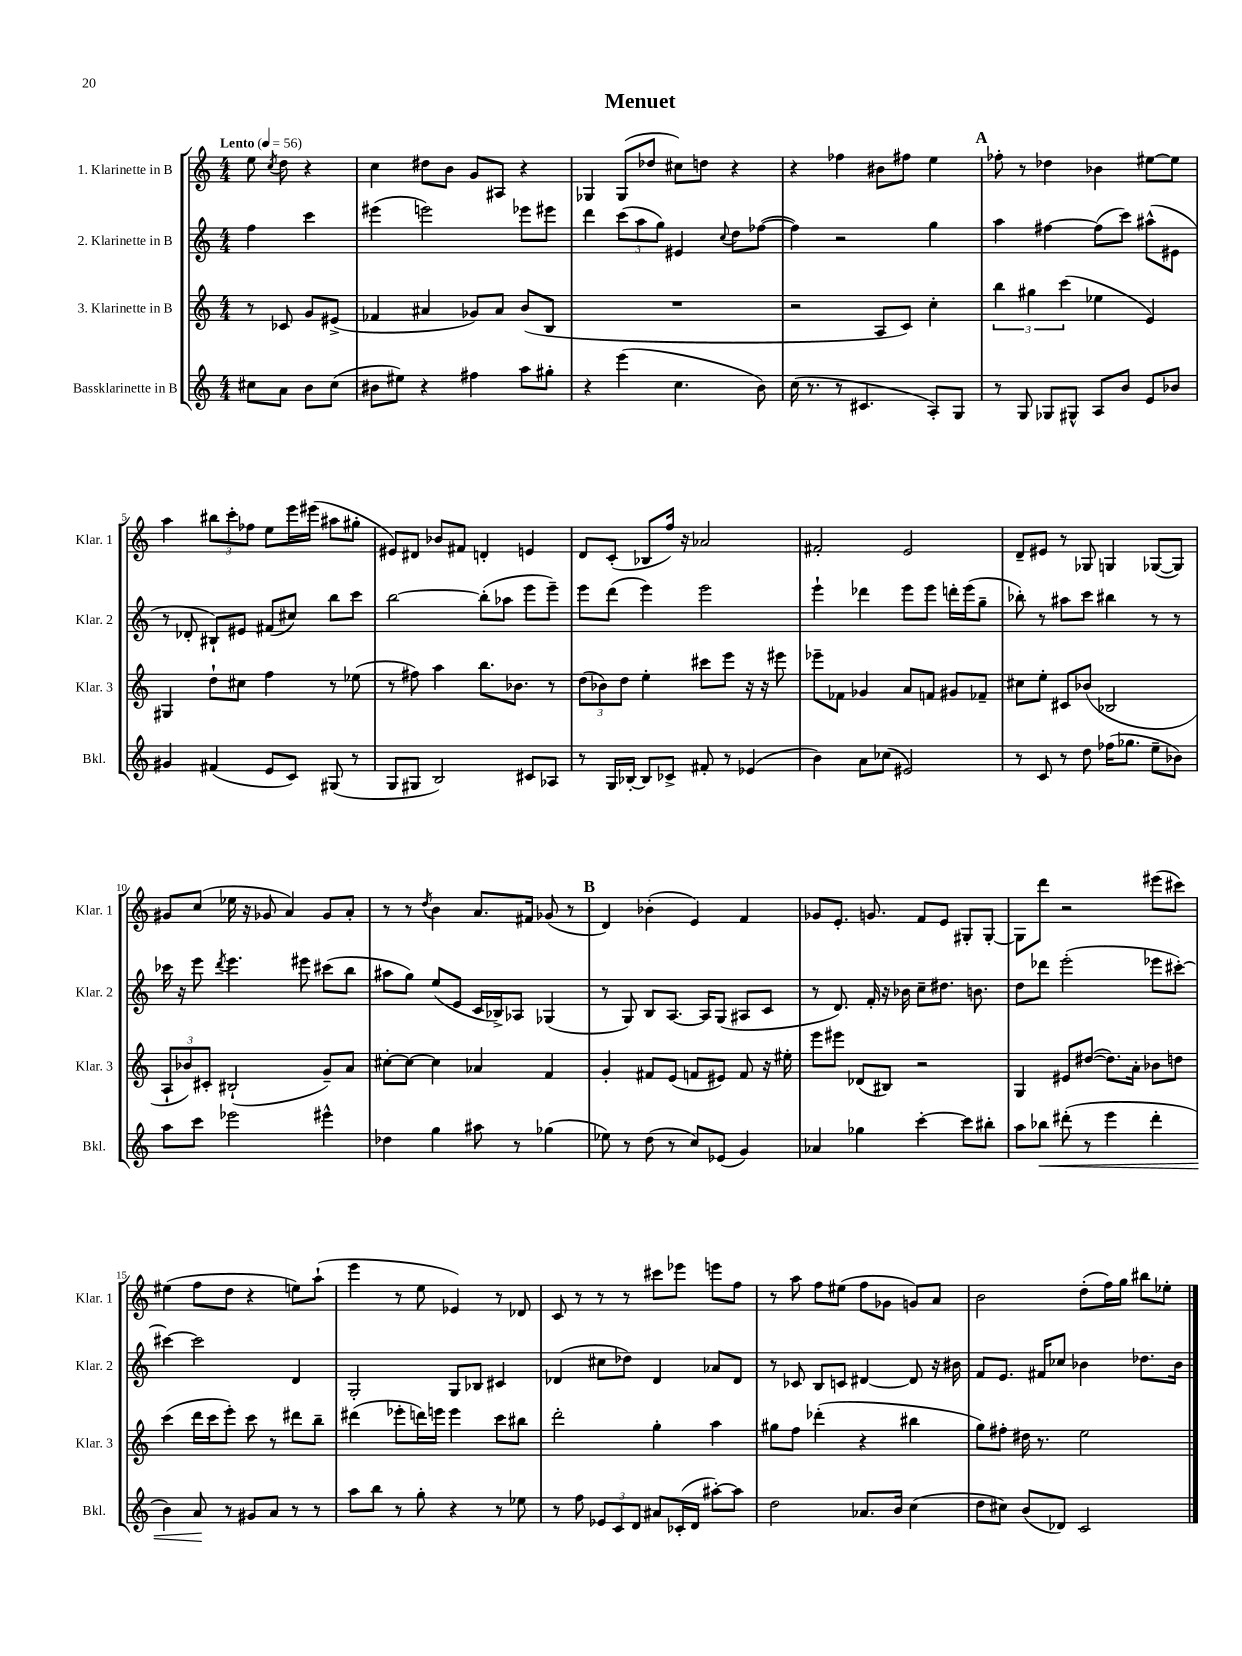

**kern	**kern	**kern	**kern
*staff4	*staff3	*staff2	*staff1
*clefG2	*clefG2	*clefG2	*clefG2
*k[]	*k[]	*k[]	*k[]
*M4/4	*M4/4	*M4/4	*M4/4
*MM56	*MM56	*MM56	*MM56
8cc#	8r	4ff	8ee
.	.	.	8qcc
8a	8c-	.	8dd
8b	8g	4ccc	4r
(8cc#	(8e#^	.	.
=	=	=	=
8b#	4f-	(4eee#	4cc
8ee#)	.	.	.
4r	4a#	2eee)	8dd#
.	.	.	8b
4ff#	8g-)	.	8g
.	8a#	.	8A#
8aa	(8b	8eee-	4r
8gg#'	8B	8eee#	.
=	=	=	=
4r	1r	4ddd	4G-
(4eee	.	(12ccc	(8G-
.	.	12aa	.
.	.	.	8dd-
.	.	12gg)	.
4.cc	.	4e#	8cc#)
.	.	.	8dd
.	.	8qqcc	.
.	.	8dd	4r
8b)	.	([8ff-	.
=	=	=	=
(16cc	2r	4ff-])	4r
8.r	.	.	.
8r	.	2r	4ff-
4.c#	.	.	.
.	8A	.	8b#
.	8c)	.	8ff#
8A')	4cc'	4gg	4ee
8G	.	.	.
=	=	=	=
8r	6bb	4aa	8ff-'
8G	.	.	8r
.	6gg#	.	.
8G-	.	[4ff#	4dd-
.	(6ccc	.	.
8G#^^	.	.	.
8A	4ee-	(8ff#]	4b-
8b	.	8ccc)	.
8e	4e)	(8aa#^^	[8ee#
8b-	.	8e#	8ee#]
=	=	=	=
4g#	4G#	8r	4aa
.	.	8d-'	.
(4f#	8dd`	8B#`)	12bb#
.	.	.	12ccc'
.	8cc#	8e#	.
.	.	.	12ff-
8e	4ff	(8f#	8ee
8c)	.	8cc#)	16eee
.	.	.	(16eee#
(8G#	8r	8bb	8aa#
8r	(8ee-	8ccc	8gg#'
=	=	=	=
8G	8r	[2bb	8e#)
8G#	8ff#)	.	8d#
2B)	4aa	.	8b-
.	.	.	8f#
.	8.bb	(8bb']	4d'
.	.	8aa-	.
.	8.b-	.	.
8c#	.	8eee	4e
8A-	8r	8eee~)	.
=	=	=	=
8r	(12dd	8eee	8d
.	12b-)	.	.
16G	.	(8ddd	(8c'
.	12dd	.	.
[16B-'	.	.	.
8B-]	4ee'	4eee)	8B-
8c-^	.	.	16ff)
.	.	.	16r
8f#'	8ccc#	2eee	2a-
8r	8eee	.	.
(4e-	16r	.	.
.	16r	.	.
.	8eee#	.	.
=	=	=	=
4b)	8eee-~	4eee`	2f#'
.	8f-	.	.
8a	4g-	4ddd-	.
(8cc-	.	.	.
2e#)	8a	8eee	2e
.	8f	8eee	.
.	8g#	16ddd'	.
.	.	(16eee	.
.	8f-~	8gg~	.
=	=	=	=
8r	8cc#	8bb-')	8d~
8c	8ee'	8r	8e#
8r	8c#	8aa#	8r
8dd	(8b-	8ccc	8G-
(16ff-	2B-	4bb#	4G
8.gg-	.	.	.
8ee~	.	8r	([8G-
8b-)	.	8r	8G-])
=	=	=	=
8aa	12A`	16ccc-	8g#
.	.	16r	.
.	12b-)	.	.
8ccc	.	8eee	(8cc
.	12c#'	.	.
.	.	8qddd	.
2eee-	(2B#`	4.eee	16ee-
.	.	.	16r
.	.	.	8g-
.	.	.	4a)
.	.	8eee#	.
4eee#^^	8g~)	(8ccc#	8g-
.	8a	8bb	8a'
=	=	=	=
4dd-	[8cc#'	8aa#	8r
.	8cc#_	8gg)	8r
.	.	.	8qdd
4gg	4cc#]	(8ee	4b
.	.	8e	.
8aa#	4a-	16c	8.a
.	.	16B-^)	.
8r	.	8A-	.
.	.	.	16f#
(4gg-	4f	(4G-	(8g-
.	.	.	8r
=	=	=	=
8ee-)	4g'	8r	4d)
8r	.	8G)	.
(8dd	8f#	8B	(4b-'
8r	(8e	[8.A	.
8cc)	8f	.	4e)
.	.	16A]	.
(8e-	8e#)	(8G	.
4g)	8f	8A#	4f
.	16r	8c	.
.	16ee#'	.	.
=	=	=	=
4a-	8eee	8r	8g-
.	8eee#	8.d)	8.e'
4gg-	(8d-	.	.
.	.	16f'	8.g
.	8B#)	16r	.
.	.	16b-	.
[4ccc'	2r	8cc~	8f
.	.	8.dd#	8e
8ccc]	.	.	8G#'
.	.	8.b	.
8bb#'	.	.	[8G#'
=	=	=	=
8aa	4G	8dd	8G#]
8bb-	.	8ddd-	8ddd
(8ddd#'	8e#	(2eee'	2r
8r	([8dd#	.	.
4eee	8.dd#])	.	.
.	16a'	.	.
4ddd#'	8b-	8eee-	(8eee#
.	8dd	[8ccc#')	8ccc#)
=	=	=	=
4b)	(4ccc	4ccc#_	(4ee#
8a	16ddd	2ccc#]	8ff
.	16ccc	.	.
8r	8eee')	.	8dd
8g#	8ccc	.	4r
8a	8r	.	.
8r	8ddd#	4d	8ee)
8r	8bb~	.	(8aa`
=	=	=	=
8aa	(4ddd#	2G'	4eee
8bb	.	.	.
8r	8eee-'	.	8r
8gg'	16ddd)	.	8ee
.	16eee	.	.
4r	4eee	8G	4e-)
.	.	8B-	.
8r	8ccc	4c#	8r
8ee-	8bb#	.	8d-
=	=	=	=
8r	2ddd'	(4d-	8c
8ff	.	.	8r
12e-	.	8cc#	8r
12c	.	.	.
.	.	8dd-)	8r
12d	.	.	.
8a#	4gg'	4d-	8ccc#
(16c-'	.	.	8eee-
16d	.	.	.
[8aa#')	4aa	8a-	8eee
8aa#]	.	8d-	8ff
=	=	=	=
2dd	8gg#	8r	8r
.	8ff	8c-	8aa
.	(4ddd-'	8B	8ff
.	.	8c	(8ee#
8.a-	4r	[4d#	8ff
.	.	.	8g-
16b	.	.	.
(4cc	4bb#	8d#]	8g)
.	.	16r	8a
.	.	16b#	.
=	=	=	=
8dd	8gg)	8f	2b
8cc#)	8ff#'	8.e	.
(8b	16dd#	.	.
.	8.r	16f#	.
8d-)	.	8cc-	.
2c	2ee	4b-	(8dd'
.	.	.	16ff)
.	.	.	16gg
.	.	8.dd-	8bb#
.	.	.	8ee-'
.	.	16b-	.
==	==	==	==
*-	*-	*-	*-
